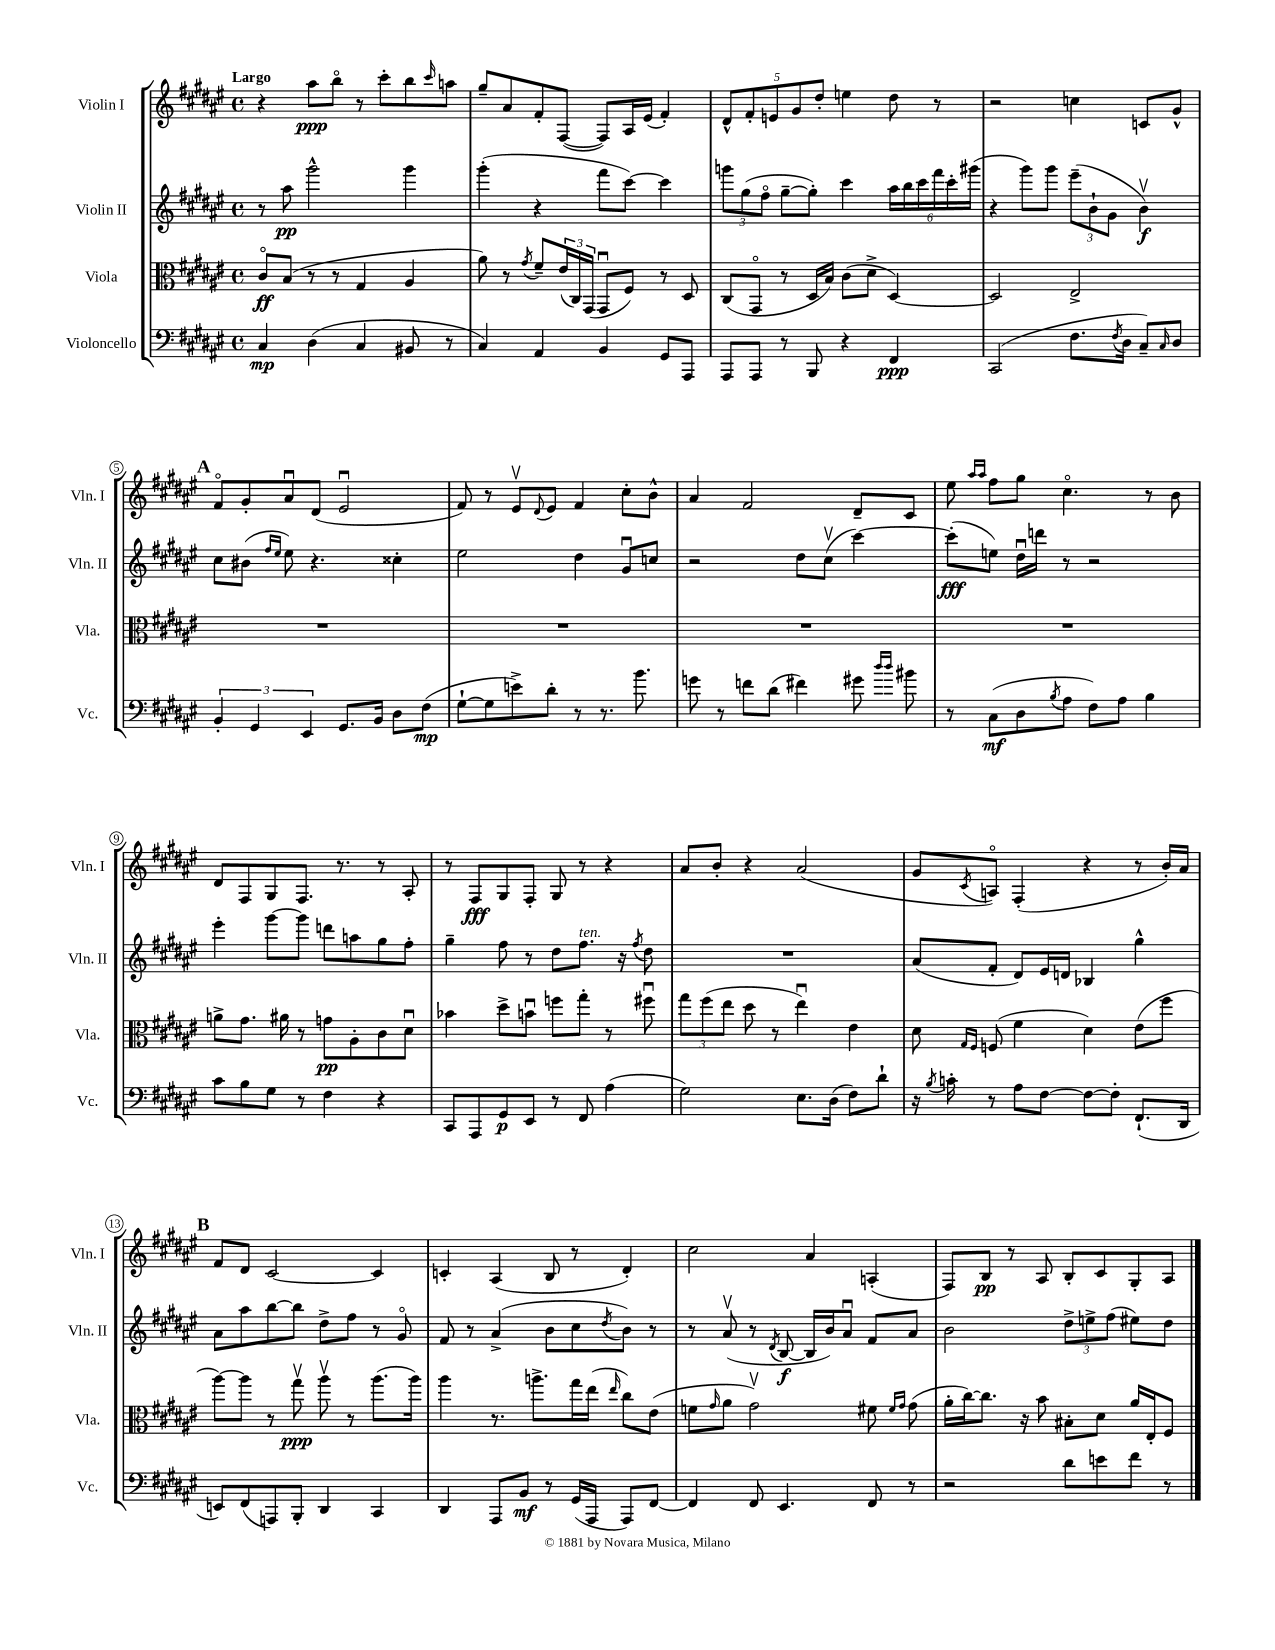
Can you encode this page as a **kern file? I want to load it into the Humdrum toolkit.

**kern	**kern	**kern	**kern
*staff4	*staff3	*staff2	*staff1
*clefF4	*clefC3	*clefG2	*clefG2
*k[f#c#g#d#a#e#]	*k[f#c#g#d#a#e#]	*k[f#c#g#d#a#e#]	*k[f#c#g#d#a#e#]
*M4/4	*M4/4	*M4/4	*M4/4
*met(c)	*met(c)	*met(c)	*met(c)
4C#	8c#o	8r	4r
.	(8B	8aa#	.
(4D#	8r	2ggg#^^	8aa#
.	8r	.	8bbo
4C#	4G#	.	8r
.	.	.	8ccc#'
8BB#	4A#	4ggg#	8bb
.	.	.	16qqccc#
8r	.	.	8aa
=	=	=	=
4C#)	8a#)	(4ggg#'	8gg#~
.	8r	.	8a#
.	8qg#	.	.
4AA#	8f#~	4r	8f#'
.	(24e#	.	([8F#
.	24C#)	.	.
.	(24GG#	.	.
4BB	8GG#u	8fff#	8F#])
.	8F#)	[8ccc#)	16A#
.	.	.	(16e#
8GG#	8r	4ccc#]	4f#')
8AAA#	8D#	.	.
=	=	=	=
8AAA#	(8C#	12ggg	10d#^^
.	.	(12gg#	.
.	.	.	10f#'
8AAA#	8GG#o	.	.
.	.	12ff#o	.
.	.	.	10e
8r	8r	[8gg#~	.
.	.	.	10g#
8BBB	16D#	8gg#'])	.
.	.	.	10dd#'
.	16B)	.	.
4r	(8c#	4ccc#	4ee
.	8d#^	.	.
4FF#	[4D#)	24aa#	8dd#
.	.	24bb	.
.	.	24ccc#	.
.	.	24fff#	8r
.	.	24ccc#'	.
.	.	(24ggg#	.
=	=	=	=
(2CC#	2D#]	4r	2r
.	.	8ggg#)	.
.	.	8ggg#	.
8.F#	2E#^	(12eee#~	4cc
.	.	12b`	.
.	.	12g#	.
8qF#	.	.	.
16D#	.	.	.
8C#~)	.	4bv)	8c
16qqC#	.	.	.
8D#	.	.	8g#^^
=	=	=	=
6BB'	1r	8cc#	8f#o
.	.	(8b#	8g#'
6GG#	.	.	.
.	.	16qqff#	.
.	.	16qqee#	.
.	.	8ee#)	8a#u
6EE#	.	.	.
.	.	4.r	(8d#
8.GG#	.	.	2e#u
16BB	.	.	.
8D#	.	4cc##'	.
(8F#	.	.	.
=	=	=	=
[8G#`	1r	2ee#	8f#)
8G#]	.	.	8r
8e^)	.	.	8e#v
.	.	.	8qqd#
8d#'	.	.	8e#
8r	.	4dd#	4f#
8.r	.	.	.
.	.	8g#u	8cc#'
8.b	.	.	.
.	.	8cc	8b^^
=	=	=	=
8g	1r	2r	4a#
8r	.	.	.
8f	.	.	2f#
(8d#	.	.	.
4f#)	.	8dd#	.
.	.	(8cc#v	.
8g#	.	[4ccc#)	8d#~
16qqdd#	.	.	.
16qqdd#	.	.	.
8b#	.	.	8c#
=	=	=	=
8r	1r	(8ccc#']	8ee#
.	.	.	16qqaa#
.	.	.	16qqaa#
(8C#	.	8ee)	8ff#
8D#	.	16dd#u	8gg#
.	.	16ddd	.
8qB	.	.	.
8A#	.	8r	4.cc#o
8F#)	.	2r	.
8A#	.	.	.
4B	.	.	8r
.	.	.	8b
=	=	=	=
8c#	8a^	4eee#'	8d#
8B	8.g#	.	8F#
8G#	.	[8ggg#	8G#
.	16a#	.	.
8r	8r	8ggg#]	8.F#
4F#	8g	8ddd	.
.	.	.	8.r
.	8A#'	8aa	.
4r	8c#	8gg#	8r
.	8d#u	8ff#'	8A#'
=	=	=	=
8CC#	4b-	4gg#~	8r
8AAA#	.	.	8F#
8GG#	8dd#^	8ff#	8G#
8EE#	8bu	8r	8F#'
8r	8ff	8dd#	8G#
8FF#	8gg#'	8.ff#	8r
(4A#	8r	.	4r
.	.	16r	.
.	.	8qff#	.
.	8ff#u	8dd#	.
=	=	=	=
2G#)	12gg#	1r	8a#
.	(12ff#	.	.
.	.	.	8b'
.	12ee#	.	.
.	8dd#	.	4r
.	8r	.	.
8.E#	4ee#u)	.	(2a#
(16D#	.	.	.
8F#)	4e#	.	.
8d#`	.	.	.
=	=	=	=
16r	8d#	(8a#	8g#
8qB	.	.	.
16c'	.	.	.
.	16qqG#	.	.
.	16qqF#	.	8qc#
8r	(8F	8f#'	8Ao)
8A#	4f#	8d#)	(4F#'
[8F#	.	16e#	.
.	.	16d	.
8F#_	4d#)	4B-	4r
8F#']	.	.	.
(8.FF#`	(8e#	4gg#^^	8r
.	8ff#	.	16b')
16DD#	.	.	16a#
=	=	=	=
8EE)	[8aa#)	8a#	8f#
(8FF#	8aa#]	8aa#	8d#
8AAA)	8r	[8bb	[2c#
8BBB'	8gg#v	8bb]	.
4DD#	8aa#v	8dd#^	.
.	8r	8ff#	.
4CC#	(8.aa#	8r	4c#]
.	.	8g#o	.
.	16aa#)	.	.
=	=	=	=
4DD#	4aa#	8f#	4c'
.	.	8r	.
8AAA#	8.r	(4a#^	(4A#
8BB	.	.	.
.	8.aa^	.	.
8r	.	8b	8B
(16GG#	16gg#	8cc#	8r
16AAA#	(16ee#	.	.
.	16qqee#	8qdd#	.
8AAA#)	8cc#)	8b)	4d#')
[8FF#	(8e#	8r	.
=	=	=	=
4FF#]	8f	8r	2cc#
.	16qqg#	.	.
.	8a#	(8a#v	.
8FF#	2g#v)	8r	.
.	.	8qd#	.
4.EE#	.	[8B	.
.	.	16B]	4a#
.	.	16b)	.
.	.	8a#u	.
8FF#	8f#	8f#	(4A'
.	16qqf#	.	.
.	16qqg#	.	.
8r	(8g#	8a#	.
=	=	=	=
2r	16a#'	2b	8F#)
.	[16cc#)	.	.
.	8.cc#]	.	8B
.	.	.	8r
.	16r	.	.
.	8b	.	8A#
8d#	8B#'	12dd#^	8B'
.	.	12ee^	.
8e	8d#	.	8c#
.	.	(12ff#	.
8f#	16a#	8ee#)	8G#'
.	16E#'	.	.
8r	8F#	8dd#	8A#
==	==	==	==
*-	*-	*-	*-
